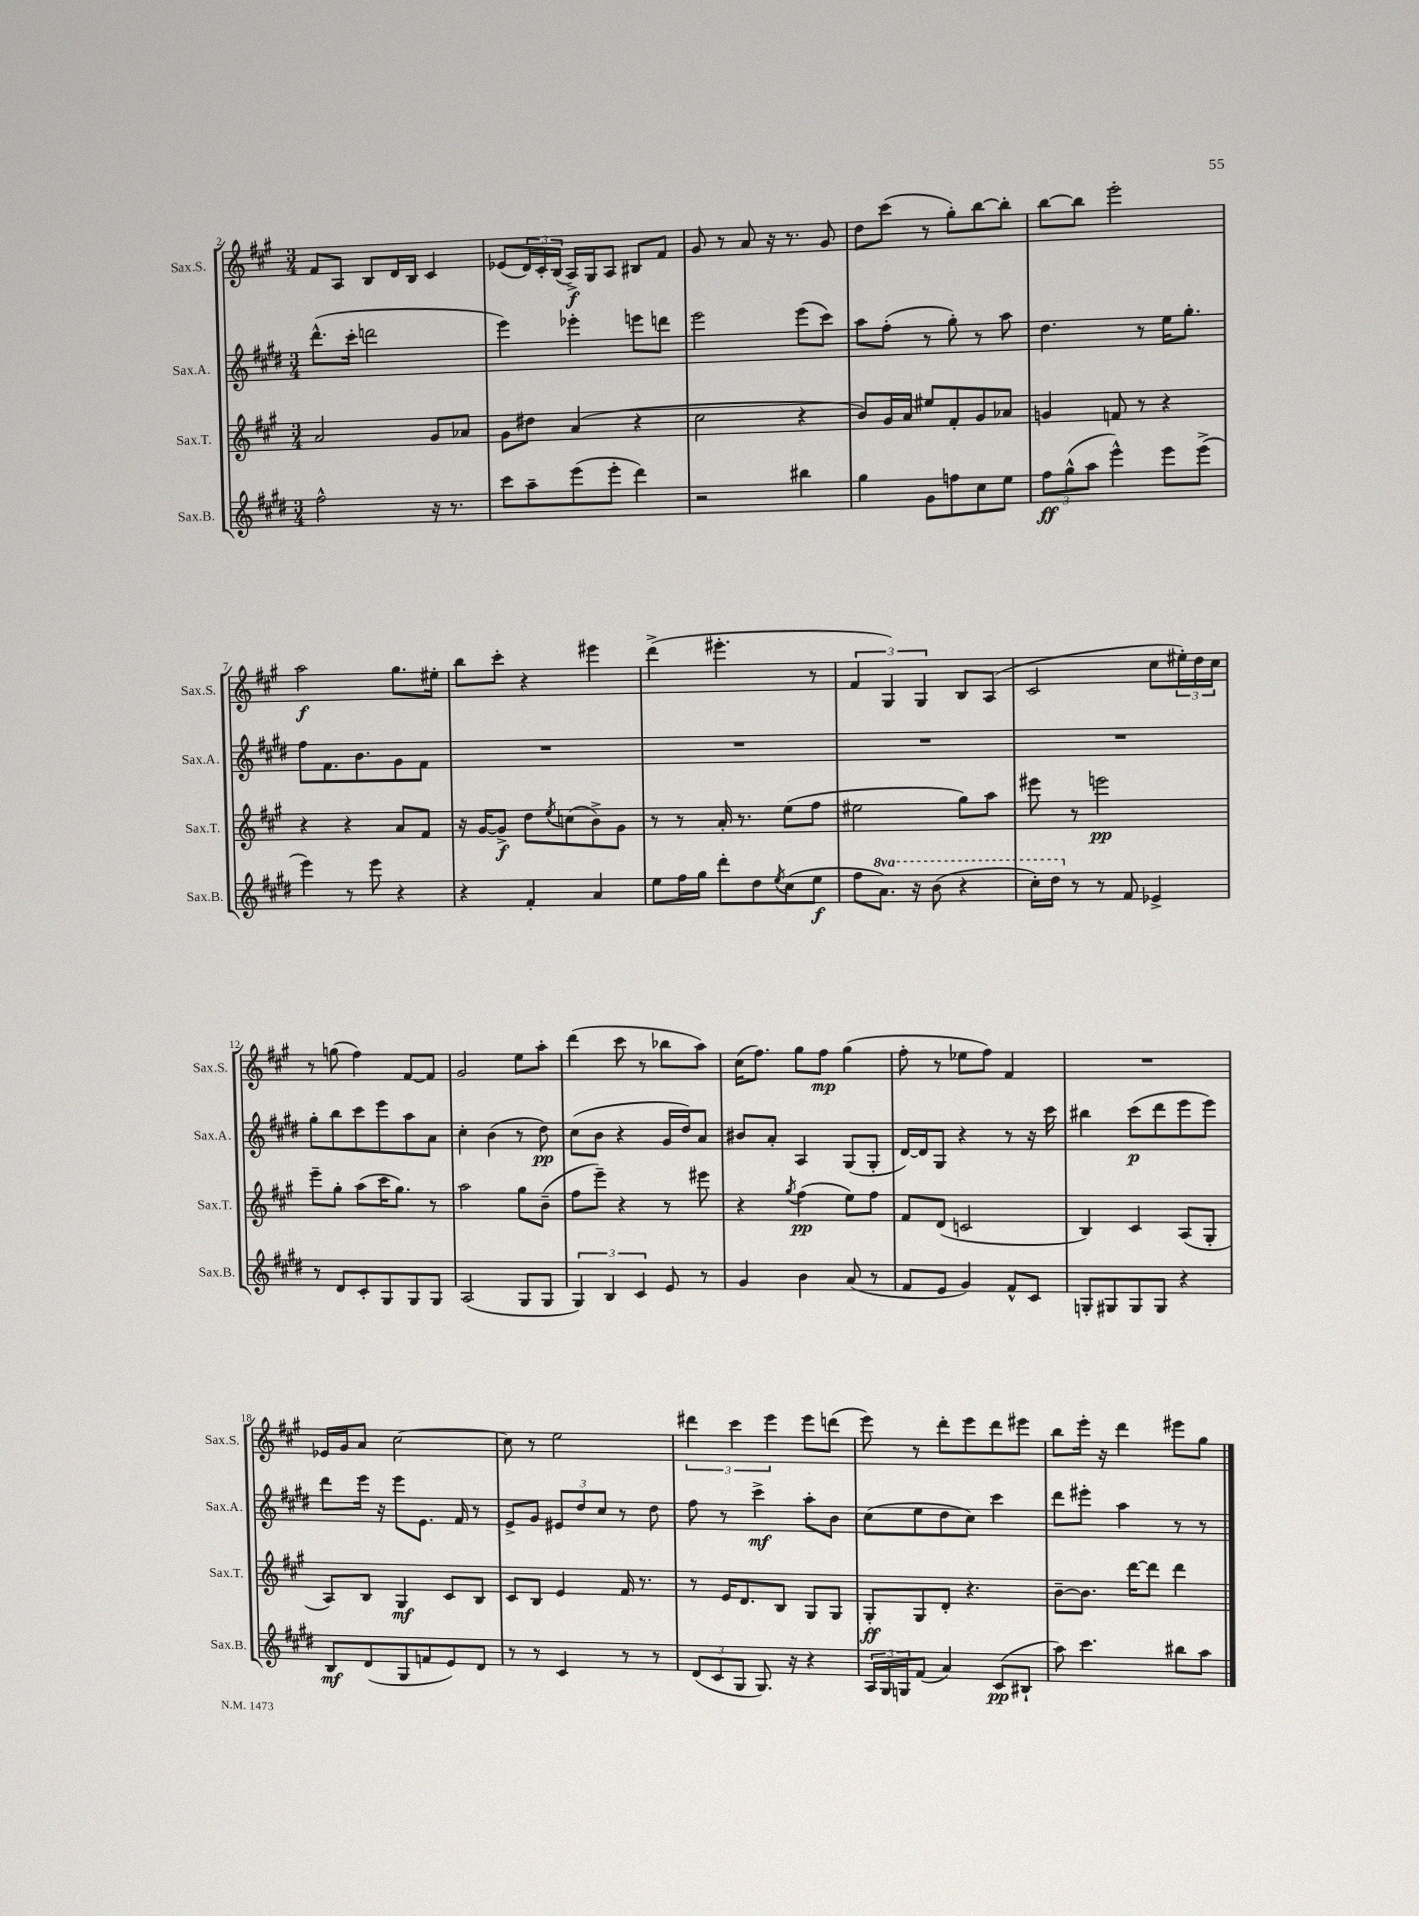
<<
\new StaffGroup <<
\new Staff = "s0" \with { instrumentName = "Sax.S." shortInstrumentName = "Sax.S." } {
    \clef treble \key a \major \numericTimeSignature \time 3/4
    fis'8 a8 b8 d'16 b16 cis'4 |
    ees'8( \tuplet 3/2 { d'16) cis'16-. b16( } a16->\f) gis16 a8 bis8 fis'8 |
    gis'8 r8 a'8 r16 r8. gis'8 |
    d''8 cis'''8( r8 gis''8-.) b''8~ b''8-. |
    b''8~ b''8 e'''2-. |
    a''2\f gis''8. eis''16-. |
    b''8 cis'''8-. r4 eis'''4 |
    d'''4->( eis'''4.-. r8 |
    \tuplet 3/2 { fis'4 gis4) gis4 } b8 a8( |
    cis'2 cis''8 \tuplet 3/2 { eis''16-.) d''16 cis''16 } |
    r8 g''8( fis''4) fis'8~ fis'8 |
    gis'2 e''8 a''8-. |
    d'''4( cis'''8 r8 bes''8 a''8) |
    cis''16( fis''8.) gis''8 fis''8\mp gis''4( |
    fis''8-. r8 ees''8 fis''8) fis'4 |
    R2. |
    ees'16 gis'16 a'8 cis''2~ |
    cis''8 r8 e''2 |
    \tuplet 3/2 { dis'''4 cis'''4 e'''4 } e'''8 d'''8( |
    e'''8) r8 d'''8-. e'''8 d'''8 eis'''8 |
    b''8 e'''16-. r16 d'''4 eis'''8 gis''8 \bar "|." |
}
\new Staff = "s1" \with { instrumentName = "Sax.A." shortInstrumentName = "Sax.A." } {
    \clef treble \key e \major \numericTimeSignature \time 3/4
    dis'''8.-^( cis'''16-. d'''2 |
    e'''4) ees'''4-. e'''8 d'''8 |
    e'''2 e'''8( cis'''8) |
    a''8 fis''8-.( r8 gis''8-.) r8 a''8 |
    dis''4. r8 e''16 gis''8.-. |
    fis''8 fis'8. b'8. gis'8 fis'8 |
    R2. |
    R2. |
    R2. |
    R2. |
    gis''8-. b''8 cis'''8 e'''8 a''8 a'8 |
    cis''4-. b'4( r8 dis''8\pp) |
    cis''8( b'8 r4 gis'16 dis''16) a'8 |
    bis'8 a'8-. a4 gis8( gis8-. |
    dis'16~) dis'16 gis8 r4 r8 r16 cis'''16 |
    bis''4 cis'''8\p( dis'''8 e'''8 e'''8) |
    dis'''8 e'''16 r16 e'''8 e'8. fis'16 r8 |
    e'8-> gis'8 \tuplet 3/2 { eis'8 dis''8 cis''8 } r8 dis''8 |
    fis''8 r8 cis'''4->\mf a''8-. b'8 |
    cis''8( e''8 dis''8 cis''8) cis'''4 |
    dis'''8 eis'''8-. a''4 r8 r8 \bar "|." |
}
\new Staff = "s2" \with { instrumentName = "Sax.T." shortInstrumentName = "Sax.T." } {
    \clef treble \key a \major \numericTimeSignature \time 3/4
    a'2 gis'8 aes'8 |
    gis'8 dis''8 a'4( r4 |
    cis''2 r4 |
    b'8) gis'16 a'16 eis''8 fis'8-. gis'8 aes'8 |
    g'4 f'8 r8 r4 |
    r4 r4 a'8 fis'8 |
    r16 gis'16~ gis'8->\f d''8 \acciaccatura { e''8 } c''8( b'8->) gis'8 |
    r8 r8 a'16-. r8. e''8( fis''8 |
    eis''2 gis''8) a''8 |
    eis'''8 r8 e'''2\pp |
    e'''8-- gis''8-. a''8( cis'''16 gis''8.) r8 |
    a''2 gis''8 b'8--( |
    fis''8 e'''8--) r4 r8 eis'''8 |
    r4 \acciaccatura { gis''8 } fis''4\pp( e''8) fis''8 |
    fis'8 d'8( c'2 |
    b4) cis'4 a8( gis8-. |
    a8) b8 gis4\mf cis'8 b8 |
    cis'8 b8 e'4 fis'16 r8. |
    r8 e'16 d'8. b8 gis8 gis8 |
    gis8-.\ff gis8 d'8-. r4. |
    b'8~-- b'8. d'''16~ d'''8 d'''4 \bar "|." |
}
\new Staff = "s3" \with { instrumentName = "Sax.B." shortInstrumentName = "Sax.B." } {
    \clef treble \key e \major \numericTimeSignature \time 3/4 \set Staff.ottavationMarkups = #ottavation-simple-ordinals
    fis''2-^ r16 r8. |
    cis'''8 a''8-- e'''8( e'''8-. dis'''4) |
    r2 bis''4 |
    gis''4 gis'8 f''8 cis''8 e''8 |
    \tuplet 3/2 { fis''8\ff gis''8-^( a''8 } e'''4-^) e'''8 e'''8->( |
    e'''4) r8 e'''8 r4 |
    r4 fis'4-. a'4 |
    e''8 fis''16 gis''16 dis'''8-. dis''8 \acciaccatura { e''8 } cis''8( e''8\f |
    fis''8 \ottava #1 a''8.) r16 b''8( r4 |
    cis'''16-.) dis'''16 \ottava #0 r8 r8 fis'8 ees'4-> |
    r8 dis'8 cis'8-. gis8 gis8 gis8 |
    a2( gis8 gis8 |
    \tuplet 3/2 { gis4) b4 cis'4 } e'8 r8 |
    gis'4 b'4 a'8( r8 |
    fis'8 e'8 gis'4) fis'8-^ cis'8 |
    g8-. gis8 gis8 gis8 r4 |
    b8\mf dis'8( gis8 f'8 e'8) dis'8 |
    r8 r8 cis'4 r8 r8 |
    \tuplet 3/2 { dis'8( cis'8 gis8 } gis8.) r16 r4 |
    \tuplet 3/2 { a16 gis16 g16 } fis'8( a'4) cis'8\pp( bis8-! |
    a''8) cis'''4. bis''8 a''8 \bar "|." |
}
>>
>>
\layout { \context { \Score currentBarNumber = #2 } }
